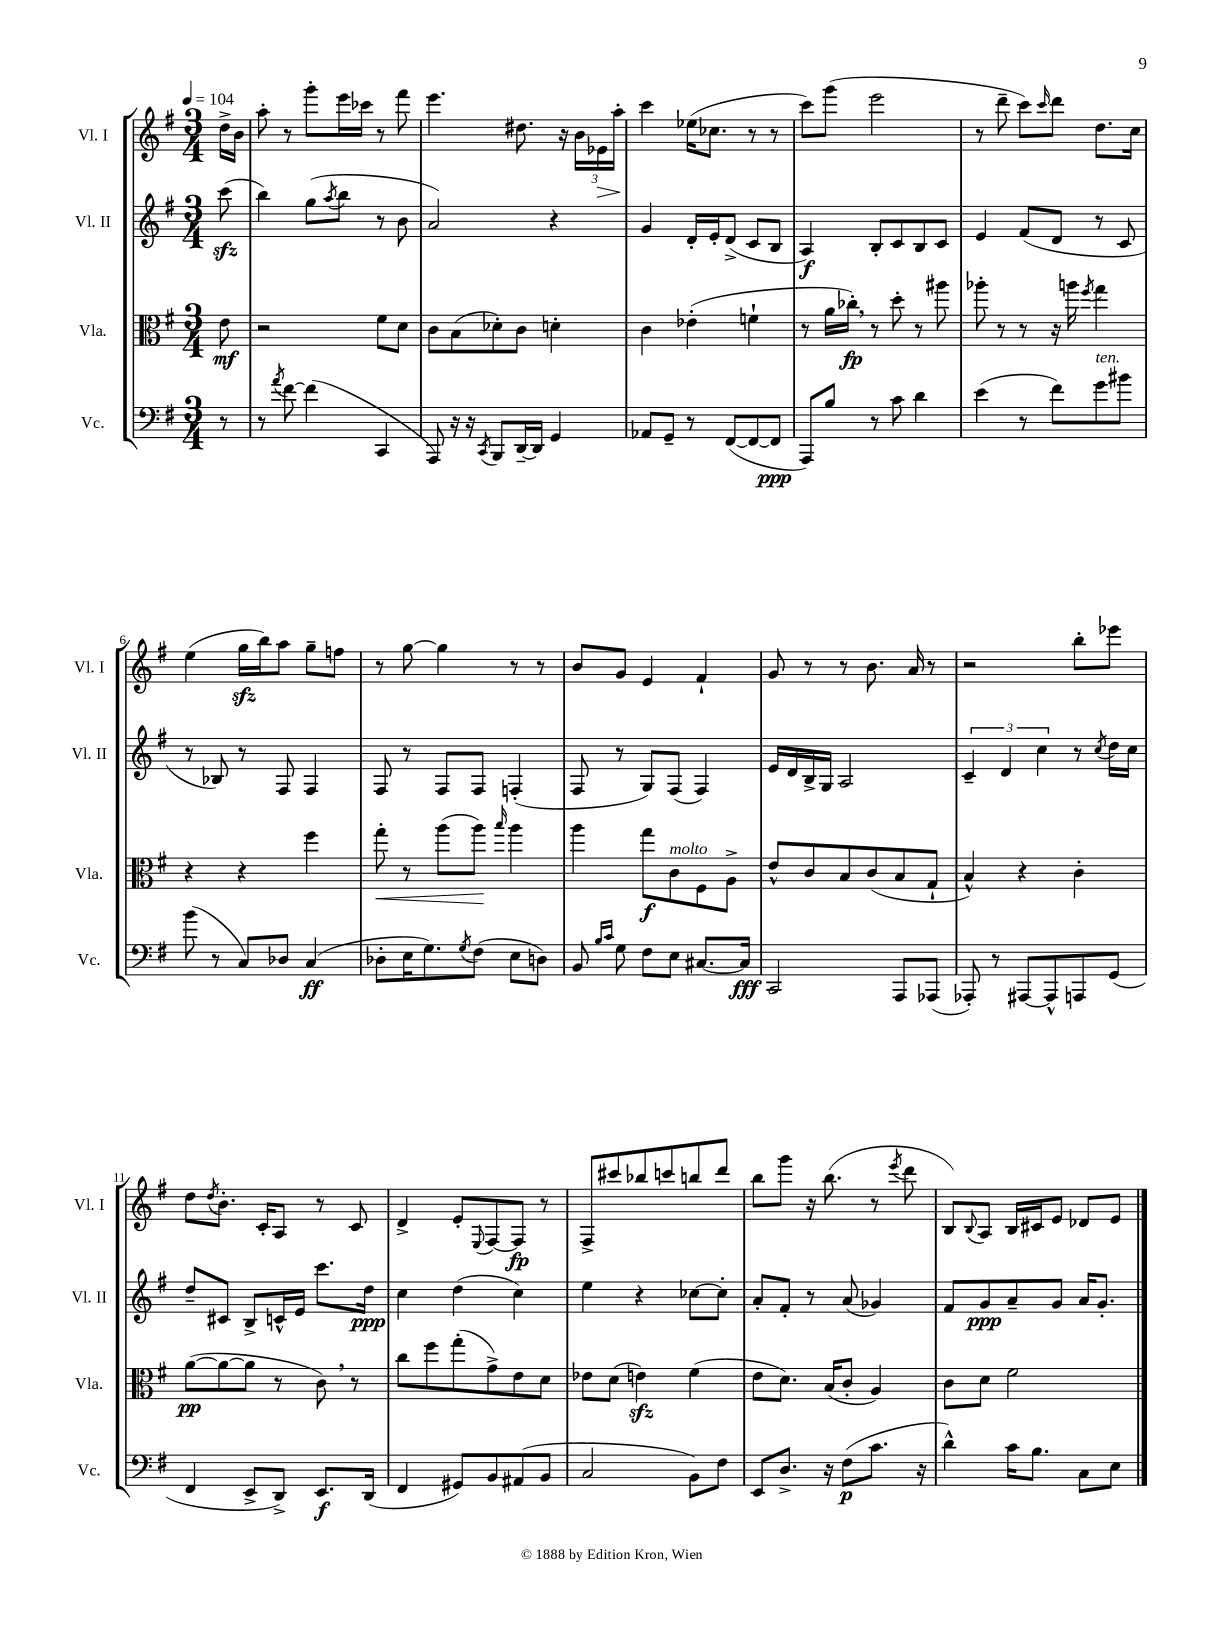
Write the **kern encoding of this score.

**kern	**kern	**kern	**kern
*staff4	*staff3	*staff2	*staff1
*clefF4	*clefC3	*clefG2	*clefG2
*k[f#]	*k[f#]	*k[f#]	*k[f#]
*M3/4	*M3/4	*M3/4	*M3/4
*MM104	*MM104	*MM104	*MM104
8r	8e	(8ccc	16dd^
.	.	.	16b
=	=	=	=
8r	2r	4bb)	8aa'
8qa	.	.	.
[8f#	.	.	8r
(4f#]	.	(8gg	8ggg'
.	.	8qaa	.
.	.	8bb	16eee
.	.	.	16ccc-
4CC	8f#	8r	8r
.	8d	8b	8fff#
=	=	=	=
8AAA)	8c	2a)	4.eee
16r	(8B	.	.
16r	.	.	.
8qCC	.	.	.
8BBB	8d-')	.	.
[16DD~	8c	.	8.dd#
16DD]	.	.	.
4GG	4d'	4r	.
.	.	.	16r
.	.	.	24b
.	.	.	24e-
.	.	.	24aa'
=	=	=	=
8AA-	4c	4g	4ccc
8GG~	.	.	.
8r	(4e-'	16d'	(16ee-
.	.	16e'	8.cc-
([8FF#	.	(8d^	.
8FF#_	4f`	8c	8r
8FF#]	.	8B	8r
=	=	=	=
8AAA)	8r	4A)	8ccc)
8B	16a	.	(8ggg
.	16cc-')	.	.
8r	8r	8B'	2eee
8c	8dd'	8c	.
4d	8r	8B	.
.	8aa#	8c	.
=	=	=	=
(4e	8aa-'	4e	8r
.	8r	.	8ddd~
8r	8r	(8f#	8ccc)
.	.	.	16qqccc
8f#)	16r	8d	8ddd
.	16aa	.	.
.	8qff#	.	.
8g	4gg	8r	8.dd
8b#	.	8c	.
.	.	.	16cc
=	=	=	=
(8b	4r	8r	(4ee
8r	.	8B-)	.
8C)	4r	8r	16gg
.	.	.	16bb)
8D-	.	8F#	8aa
(4C	4ff#	4F#	8gg~
.	.	.	8ff
=	=	=	=
8D-'	8gg'	8F#	8r
16E	8r	8r	[8gg
8.G)	.	.	.
.	(8aa	8F#	4gg]
8qG	.	.	.
(8F#	8aa)	8F#	.
.	16qqbb	.	.
8E	4aa	(4F'	8r
8D)	.	.	8r
=	=	=	=
8BB	4aa	8F#	8b
16qqB	.	.	.
16qqc	.	.	.
8G	.	8r	8g
8F#	8gg	8G)	4e
8E	8c	(8F#	.
[8.C#	8F#	4F#)	4f#`
.	8A^	.	.
16C#]	.	.	.
=	=	=	=
2CC	8e^^	16e	8g
.	.	16d	.
.	8c	16B^	8r
.	.	16G	.
.	8B	2A	8r
.	(8c	.	8.b
8AAA	8B	.	.
.	.	.	16a
(8AAA-	8G`	.	8r
=	=	=	=
8AAA-')	4B^^)	6c~	2r
8r	.	.	.
.	.	6d	.
[8AAA#	4r	.	.
.	.	6cc	.
8AAA#^^]	.	.	.
8AAA	4c'	8r	8bb'
.	.	8qcc	.
(8GG	.	16dd	8eee-
.	.	16cc	.
=	=	=	=
4FF#	([8a	8dd~	8dd
.	.	.	8qdd
.	8a_	8c#	8.b'
8EE^	8a]	8B^	.
.	.	.	16c'
8DD^)	8r	16c^^	8A
.	.	16e	.
8.EE	8c)	8.ccc	8r
.	8r	.	8c
(16DD	.	16dd	.
=	=	=	=
4FF#	8cc	4cc	4d^
.	8ff#	.	.
8GG#)	(8gg'	(4dd	8e'
.	.	.	8qqE
8BB	8g^)	.	[8F#
(8AA#	8e	4cc)	8F#]
8BB	8d	.	8r
=	=	=	=
2C	8e-	4ee	8F#^
.	(8d	.	8ccc#
.	4e)	4r	8bb-
.	.	.	8ccc
8BB)	(4f#	[8cc-	8bb
8F#	.	8cc-']	8ddd
=	=	=	=
8EE	8e	8a'	8bb
8.D^	8.d)	8f#'	8ggg
.	.	8r	16r
16r	(16B	.	(8.bb
(8F#	8c'	(8a	.
8.c	4A)	4g-)	8r
.	.	.	8qeee
.	.	.	8ddd
16r	.	.	.
=	=	=	=
4d^^)	8c	8f#	8B)
.	.	.	8qqB
.	8d	8g	8A
16c	2f#	8a~	16B
8.B	.	.	16c#
.	.	8g	8e
8C	.	16a	8d-
.	.	8.g'	.
8E	.	.	8e
==	==	==	==
*-	*-	*-	*-
